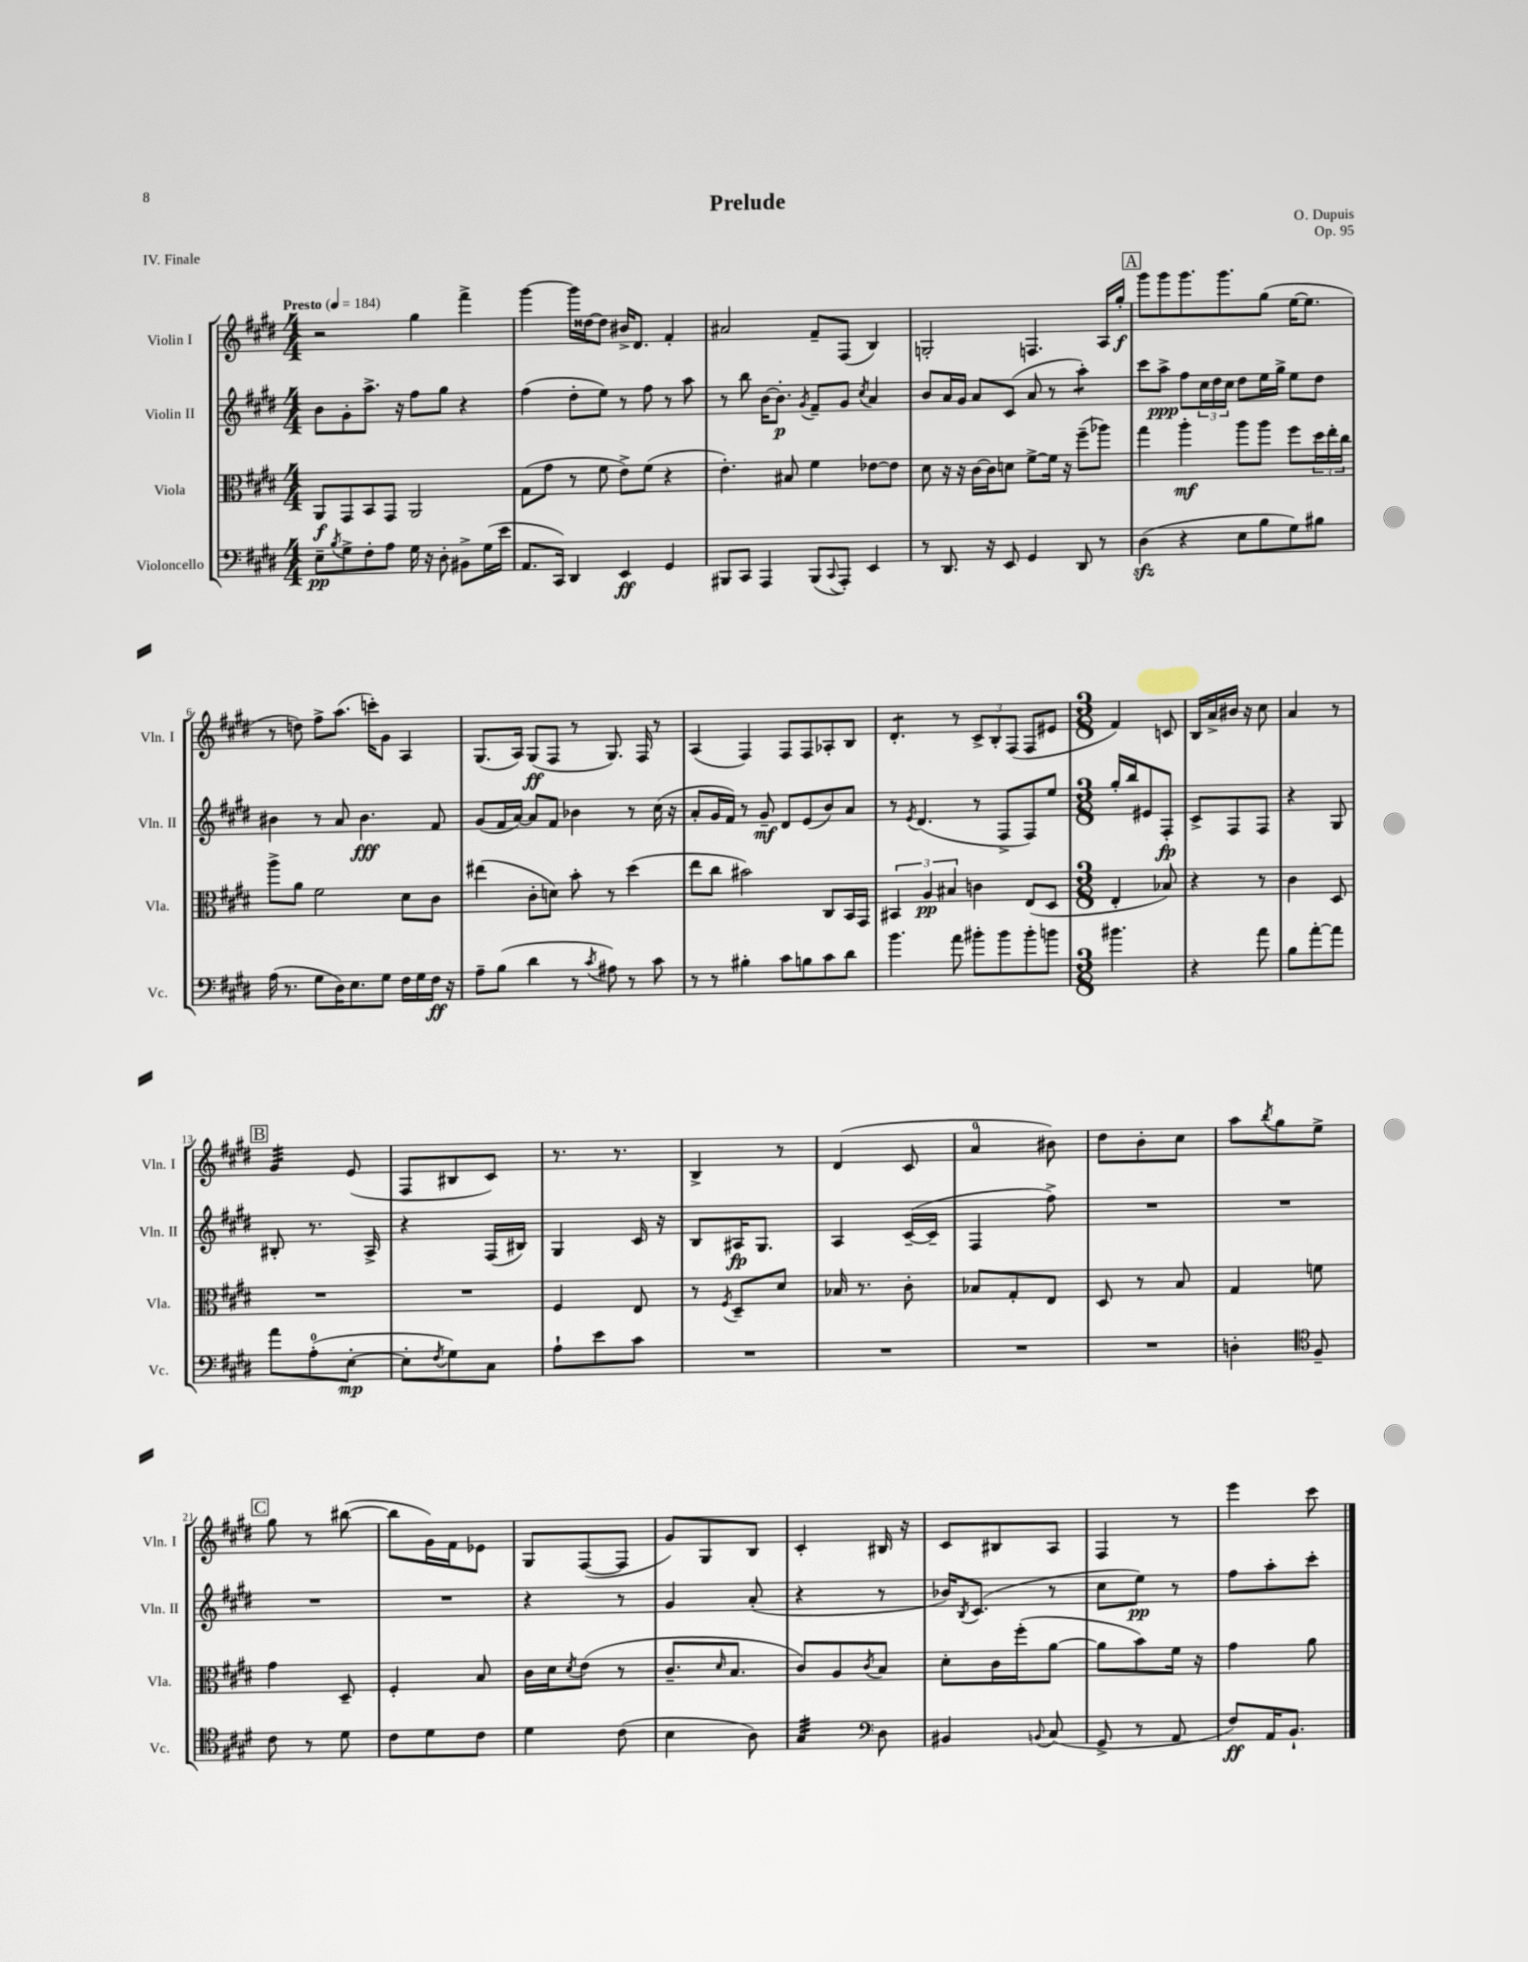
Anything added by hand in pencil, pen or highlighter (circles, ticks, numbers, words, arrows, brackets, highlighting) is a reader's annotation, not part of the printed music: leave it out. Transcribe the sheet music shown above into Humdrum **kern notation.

**kern	**kern	**kern	**kern
*staff4	*staff3	*staff2	*staff1
*clefF4	*clefC3	*clefG2	*clefG2
*k[f#c#g#d#]	*k[f#c#g#d#]	*k[f#c#g#d#]	*k[f#c#g#d#]
*M4/4	*M4/4	*M4/4	*M4/4
*MM184	*MM184	*MM184	*MM184
8E~	8AA	8b	2r
8qB	.	.	.
8G#^	8GG#	8g#'	.
8F#'	8BB	8.aa^	.
8A	8GG#	.	.
.	.	16r	.
16G#	2AA	8ff#	4gg#
16r	.	.	.
8D#'	.	8gg#	.
8BB#^	.	4r	4fff#^
(16G#	.	.	.
16e	.	.	.
=	=	=	=
8.AA	(8G#	(4ff#	[4ggg#
.	8g#	.	.
16CC#)	.	.	.
4DD#	8r	8dd#'	16ggg#]
.	.	.	[16dd##
.	8f#	8ee)	8dd##]
4EE	8e^)	8r	16b#^
.	.	.	8.d#
.	(8f#	8ff#	.
4GG#	4r	8r	4f#'
.	.	8aa	.
=	=	=	=
8BBB#	4.e')	8r	2a#
8CC#	.	8bb	.
4AAA	.	[16b	.
.	.	8.b']	.
.	8B#	.	.
.	.	8qg#	.
(8BBB#	4f#	8f#~	8f#~
8qqCC#	.	.	.
8AAA')	.	8g#	(8F#
.	.	8qcc#	.
4EE	[8e-	4a	4B)
.	8e-]	.	.
=	=	=	=
8r	8d#	8b	2G'
8.DD#	16r	16a	.
.	16r	16g#	.
.	[16c#	8a	.
16r	16c#]	.	.
8EE	8d	(8c#	.
4GG#	[8f#^	8a	4.F
.	16f#]	8r	.
.	16r	.	.
8DD#	(8ff#~	4aa')	.
8r	8aa-)	.	16A
.	.	.	16gg#'
=	=	=	=
(4D#	4gg#	8ccc#	8ggg#
.	.	8aa^	8ggg#
4r	4aa'	8ff#	8.ggg#
.	.	24cc#	.
.	.	24dd#	.
.	.	.	8.ggg#
.	.	24cc#	.
8E	8aa	8dd#	.
8B	8aa	16ee	(8gg#
.	.	16gg#^	.
8G#)	8ff#	8ee	[16ee
.	.	.	8.ee]
8B#	24dd#	8dd#	.
.	24ee'	.	.
.	24cc#	.	.
=	=	=	=
(16A	8aa^	4b#	8r
8.r	.	.	.
.	8a	.	8dd)
8G#	2f#	8r	8ff#^
16D#)	.	8a	(8.aa
8.E	.	.	.
.	.	4.b#	.
.	.	.	16ccc')
8G#	.	.	8g#
16F#	8d#	.	4A
16G#	.	.	.
16F#	8c#	8f#	.
16r	.	.	.
=	=	=	=
8A~	(4ee#	(8g#	(8.G#
(8B	.	16f#	.
.	.	[16a)	16A)
4d#	8c#'	8a]	(8G#
.	8d)	8f#	8F#
8r	8b'	4b-	8r
8qc#	.	.	.
8A#)	8r	.	8.G#)
8r	(4dd#	8r	.
.	.	.	16F#
8c#	.	(16cc#	8r
.	.	16r	.
=	=	=	=
8r	8ee	8a'	(4A
8r	8cc#	16g#	.
.	.	16f#)	.
4B#'	2b#)	8r	4F#)
.	.	8g#~	.
8c#	.	8d#	8F#
8B	.	(8e	8F#
8c#	8C#	8b)	8A-'
8d#	16BB	8a	8B
.	16GG#	.	.
=	=	=	=
4.b	6BB#	8r	4.d#'
.	.	8qe	.
.	.	(4.d#	.
.	6A	.	.
.	6B#	.	.
8a	.	.	8r
8b#'	4c	8r	12c#^
.	.	.	12B'
8b#	.	8F#^	.
.	.	.	(12F#
8b#'	(8E	8F#)	8F#
8b	8D#	8ee	8e#
=	=	=	=
*M3/8	*M3/8	*M3/8	*M3/8
4.b#	4E'	16gg#'	4f#)
.	.	16bb	.
.	.	8e#	.
.	8B-)	8F#'	8c
=	=	=	=
4r	4r	8c#^	16B
.	.	.	16a^
.	.	8F#	16b#
.	.	.	16r
8a	8r	8F#	8cc#
=	=	=	=
8B	4c#	4r	4a
[8a'	.	.	.
8a]	8D#	8G#	8r
=	=	=	=
8a	4.r	8B#'	4g#
(8A'	.	8.r	.
[8E'	.	.	(8e
.	.	16A^	.
=	=	=	=
8E']	4.r	4r	8F#
8qF#	.	.	.
8G#)	.	.	8B#
8C#	.	(16F#	8c#)
.	.	16B#)	.
=	=	=	=
8A`	4F#	4G#	8.r
8e	.	.	.
.	.	.	8.r
8c#	8E	16c#	.
.	.	16r	.
=	=	=	=
4.r	8r	8B	4B^
.	8qF#	.	.
.	8D#~	16A#	.
.	.	8.G#	.
.	8d#	.	8r
=	=	=	=
4.r	16B-	4A	(4d#
.	8.r	.	.
.	8c#'	([16c#~	8c#
.	.	16c#~]	.
=	=	=	=
4.r	8B-	4F#	4a
.	8G#'	.	.
.	8E	8ff#^)	8b#)
=	=	=	=
4.r	8D#	4.r	8dd#
.	8r	.	8b'
.	8B	.	8cc#
=	=	=	=
4D'	4G#	4.r	8aa
.	.	.	8qbb
.	.	.	8gg#
*clefC4	*	*	*
8F#~	8f	.	8ee^
=	=	=	=
8c#	4g#	4.r	8gg#
8r	.	.	8r
8d#	8D#~	.	([8bb#
=	=	=	=
8c#	4F#'	4.r	8bb#]
8d#	.	.	16g#)
.	.	.	16f#
8c#	8B	.	8e-
=	=	=	=
4d#	16c#	4r	8G#
.	16d#	.	.
.	8qd#	.	.
.	(8e	.	([8F#
(8c#	8r	8r	8F#]
=	=	=	=
4B	8.c#~	4g#	8g#)
.	.	.	8G#
.	16qqd#	.	.
.	8.B	.	.
8A)	.	(8a'	8B
=	=	=	=
4G#	8c#)	4r	4c#'
.	8A	.	.
*clefF4	*	*	*
.	8qc#	.	.
8D#	8B	8r	16B#
.	.	.	16r
=	=	=	=
4BB#	8d#'	16b-)	8c#
.	.	8qB	.
.	.	(8.c#	.
.	16c#	.	8B#
.	(16ff#'	.	.
8qqBB	.	.	.
(8C#	[8a	8r	8A
=	=	=	=
8GG#^	8a]	8cc#	4F#
8r	8b)	8ee)	.
8AA	16f#	8r	8r
.	16r	.	.
=	=	=	=
8F#)	4g#	8ff#	4eee
16AA	.	8aa'	.
8.BB`	.	.	.
.	8a	8ccc#'	8ccc#
==	==	==	==
*-	*-	*-	*-
